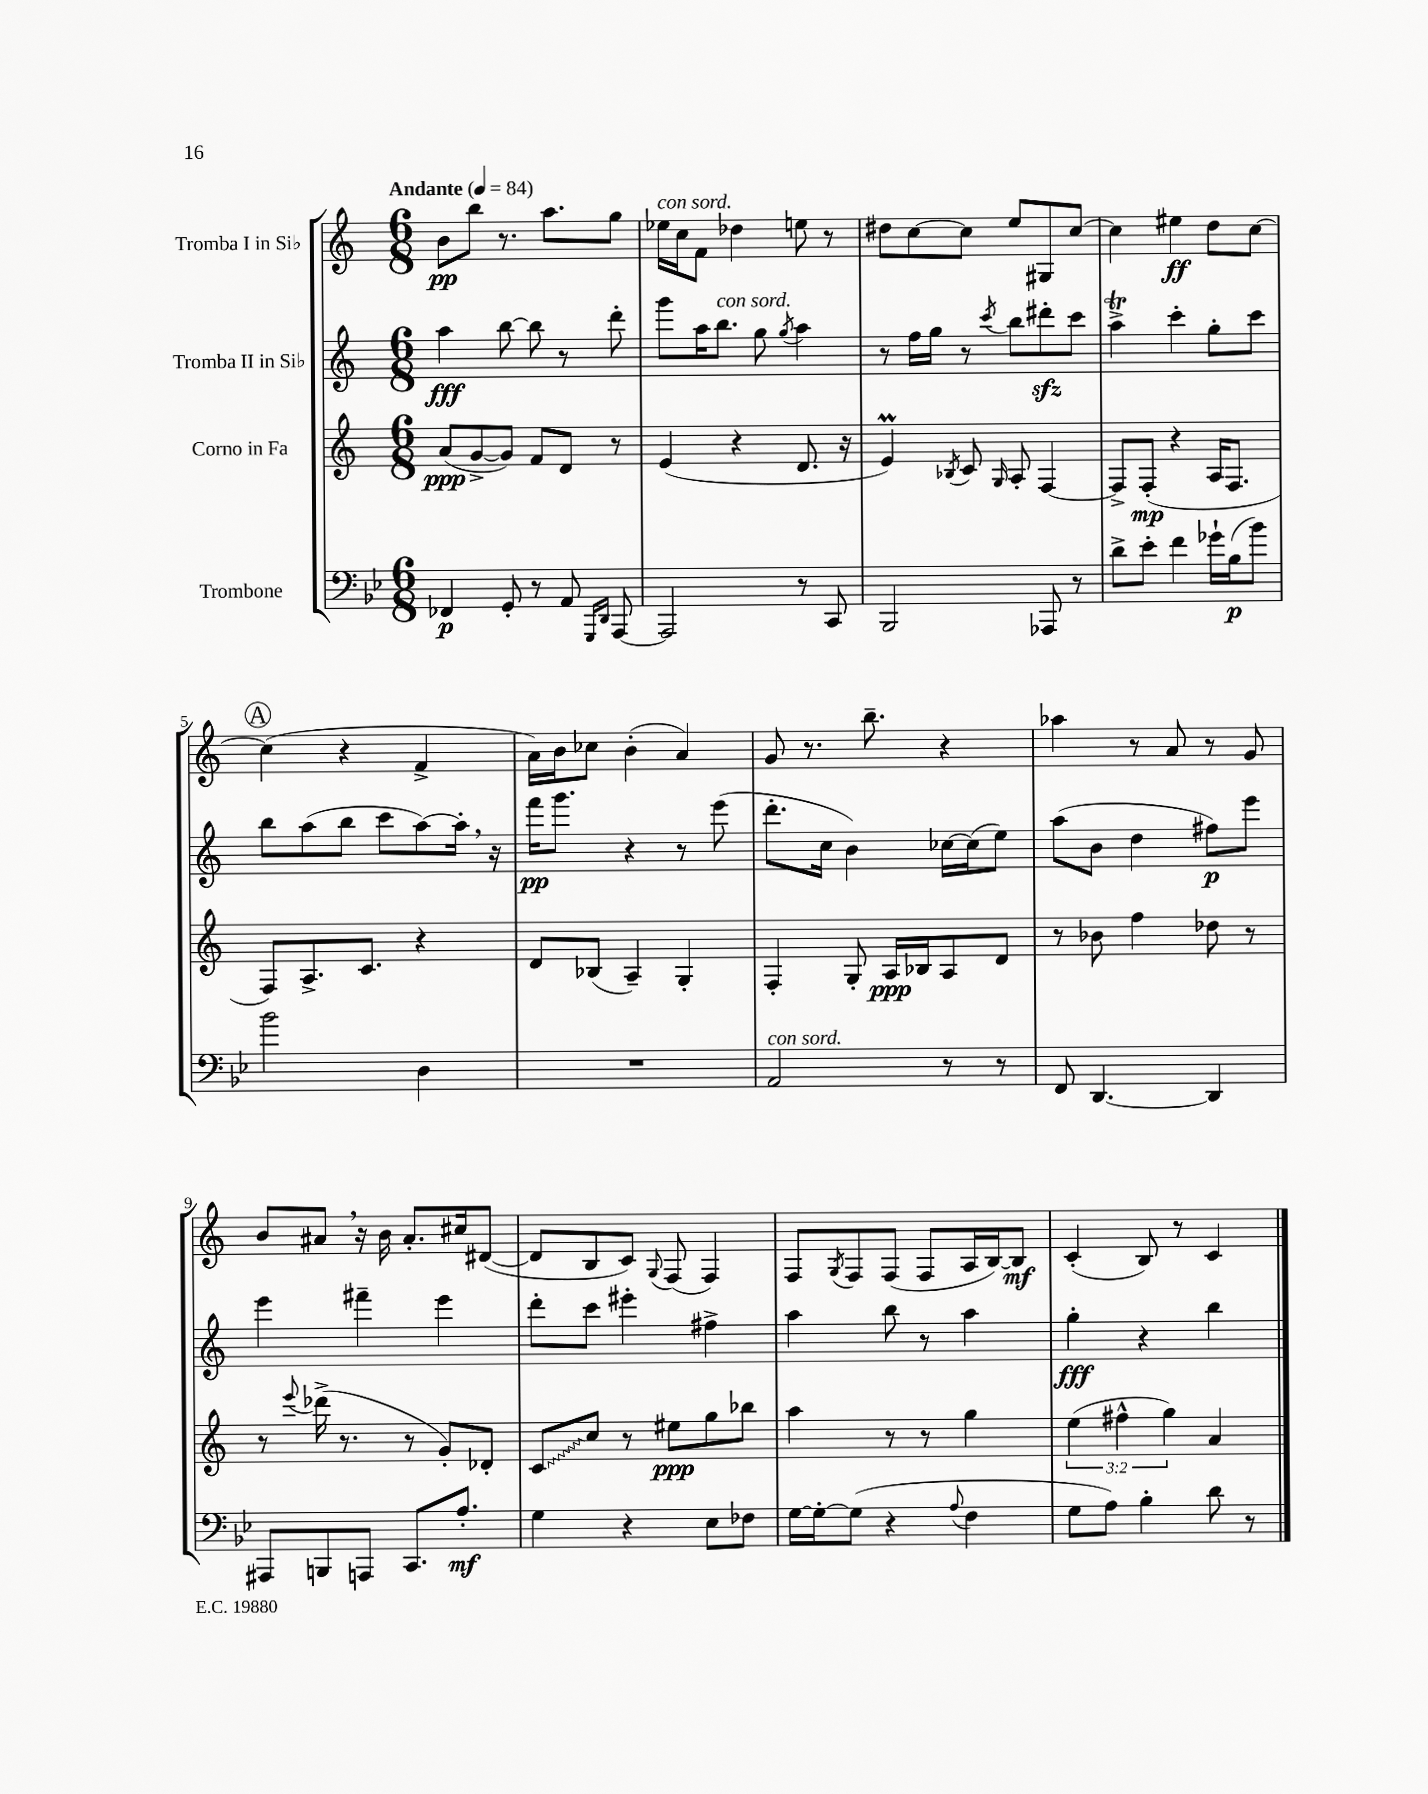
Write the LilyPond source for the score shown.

<<
\new StaffGroup <<
\new Staff = "s0" \with { instrumentName = "Tromba I in Sib" } {
    \clef treble \key c \major \numericTimeSignature \time 6/8 \tempo "Andante" 4 = 84
    b'8\pp b''8 r8. a''8. g''8 |
    ees''16^\markup { \italic "con sord." } c''16 f'8 des''4 e''8 r8 |
    dis''8 c''8~ c''8 e''8 gis8 c''8~ |
    c''4 eis''4\ff d''8 c''8~ |
    \mark \markup { \circle "A" } c''4( r4 f'4-> |
    a'16) b'16 ces''8 b'4-.( a'4) |
    g'8 r8. b''8.-- r4 |
    aes''4 r8 a'8 r8 g'8 |
    b'8 ais'8 \breathe r16 b'16 ais'8.-. cis''16 dis'8~( |
    dis'8 b8 c'8) \appoggiatura { g8 } f8( f4) |
    f8 \acciaccatura { g8 } f8 f8( f8 a16 b16~) b8\mf |
    c'4-.( b8) r8 c'4 \bar "|." |
}
\new Staff = "s1" \with { instrumentName = "Tromba II in Sib" } {
    \clef treble \key c \major \numericTimeSignature \time 6/8
    a''4\fff b''8~ b''8 r8 d'''8-. |
    g'''8 a''16 b''8.^\markup { \italic "con sord." } g''8 \acciaccatura { g''8 } a''4 |
    r8 f''16 g''16 r8 \acciaccatura { c'''8 } b''8 dis'''8-.\sfz c'''8 |
    a''4->\trill c'''4-. g''8-. c'''8 |
    \mark \markup { \circle "A" } b''8 a''8( b''8 c'''8 a''8~) a''16-. \breathe r16 |
    f'''16\pp g'''8. r4 r8 e'''8( |
    d'''8.-. c''16 b'4) ces''16~ ces''16( e''8) |
    a''8( b'8 d''4 fis''8\p) e'''8 |
    e'''4 fis'''4-- e'''4 |
    d'''8-. c'''8 eis'''4-. fis''4-> |
    a''4 b''8 r8 a''4 |
    g''4-.\fff r4 b''4 \bar "|." |
}
\new Staff = "s2" \with { instrumentName = "Corno in Fa" } {
    \clef treble \key c \major \numericTimeSignature \time 6/8 \override Staff.TupletNumber.text = #tuplet-number::calc-fraction-text
    a'8\ppp( g'8~-> g'8) f'8 d'8 r8 |
    e'4( r4 d'8. r16 |
    e'4\prall) \acciaccatura { bes8 } c'8 \grace { g16 } a8-. f4~ |
    f8-> f8-.\mp( r4 a16 f8. |
    \mark \markup { \circle "A" } f8) a8.-> c'8. r4 |
    d'8 bes8( a4--) g4-. |
    f4-. g8-. a16\ppp bes16 a8 d'8 |
    r8 bes'8 f''4 des''8 r8 |
    r8 \appoggiatura { e'''8 } des'''16->( r8. r8 g'8-.) des'8-. |
    \once \override Glissando.style = #'zigzag c'8\glissando c''8 r8 eis''8\ppp g''8 bes''8 |
    a''4 r8 r8 g''4 |
    \tuplet 3/2 { e''4( fis''4-^ g''4) } a'4 \bar "|." |
}
\new Staff = "s3" \with { instrumentName = "Trombone" } {
    \clef bass \key bes \major \numericTimeSignature \time 6/8
    fes,4\p g,8-. r8 a,8 \grace { g,,16 d,16 } a,,8~ |
    a,,2 r8 c,8 |
    bes,,2 aes,,8 r8 |
    d'8-> ees'8-. f'4 ges'16-! bes16\p( bes'8) |
    \mark \markup { \circle "A" } bes'2 d4 |
    R2. |
    a,2^\markup { \italic "con sord." } r8 r8 |
    f,8 d,4.~ d,4 |
    ais,,8 b,,8 a,,8 c,8. a8.-.\mf |
    g4 r4 ees8 fes8 |
    g16~ g16~-. g8( r4 \appoggiatura { a8 } f4 |
    g8 a8) bes4-. d'8 r8 \bar "|." |
}
>>
>>
